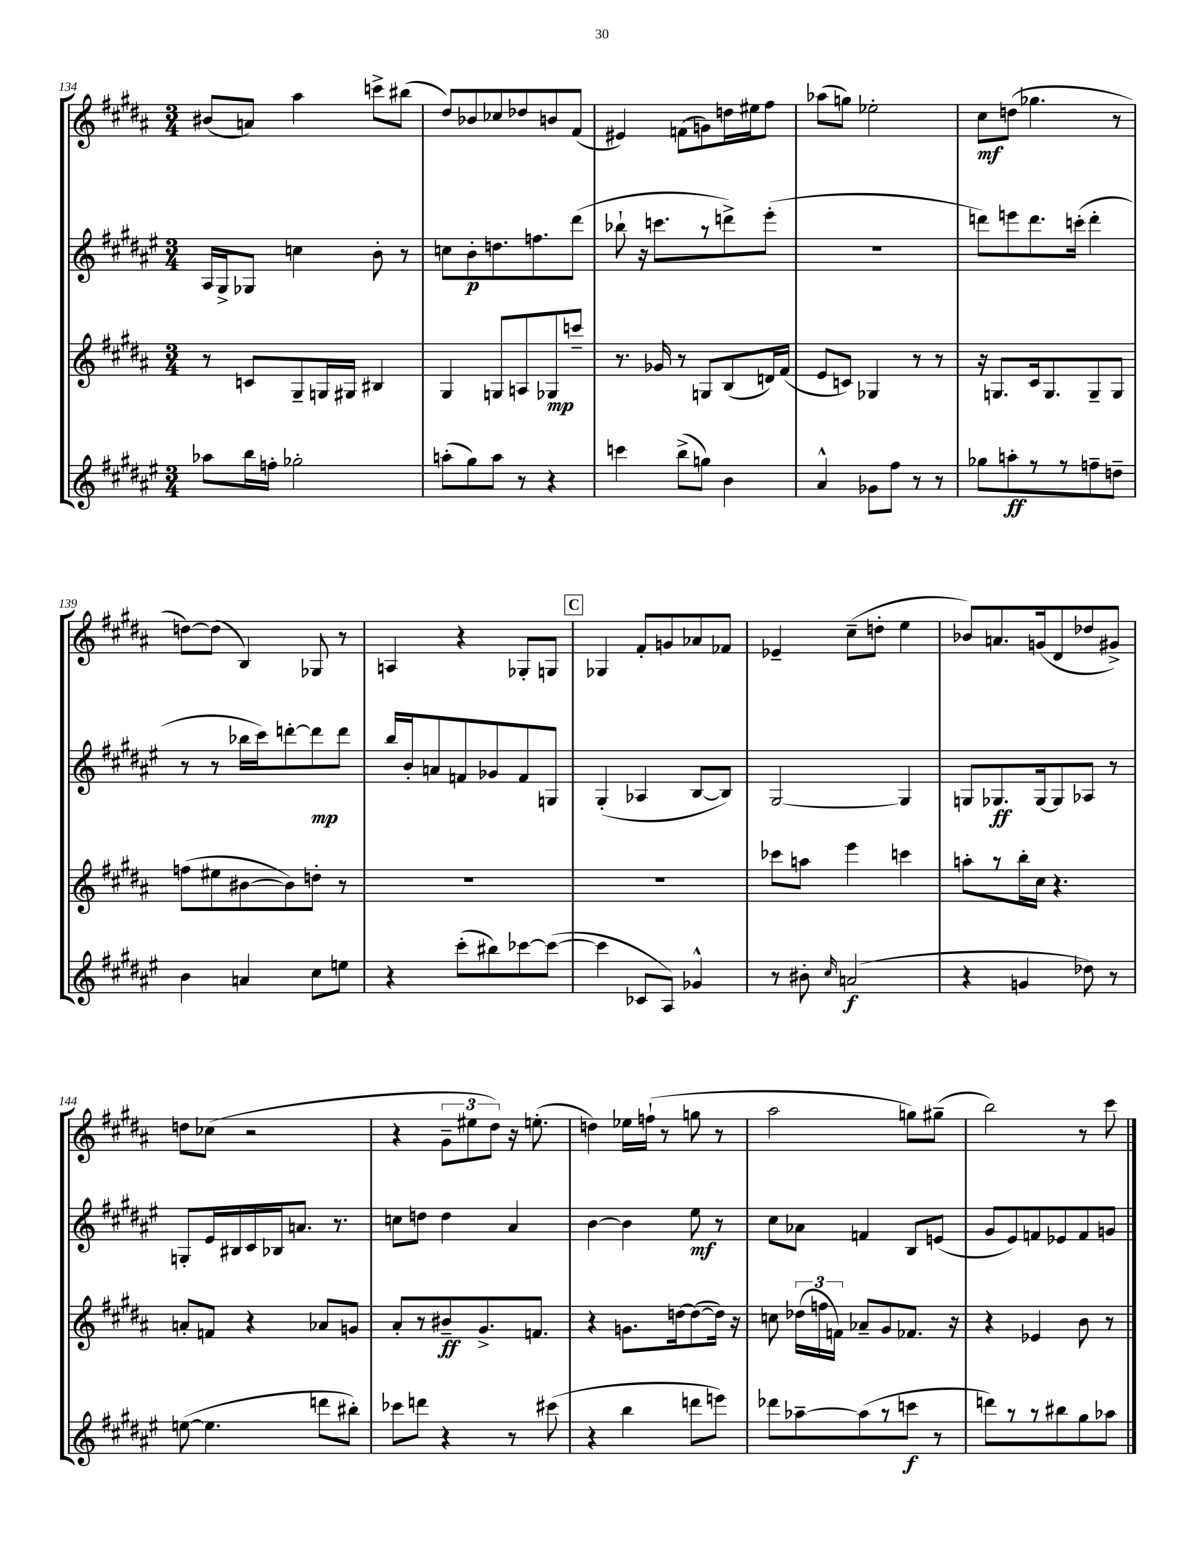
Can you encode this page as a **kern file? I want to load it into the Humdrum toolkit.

**kern	**kern	**kern	**kern
*staff4	*staff3	*staff2	*staff1
*clefG2	*clefG2	*clefG2	*clefG2
*k[f#c#g#d#a#e#]	*k[f#c#g#d#a#]	*k[f#c#g#d#a#e#]	*k[f#c#g#d#a#]
*M3/4	*M3/4	*M3/4	*M3/4
8aa-	8r	16A#	(8b#
.	.	16G#^	.
16bb	8c	8G-	8a)
16ff'	.	.	.
2gg-'	8G#~	4cc	4aa#
.	16G	.	.
.	16G#	.	.
.	4B#	8b'	8ccc^
.	.	8r	(8bb#
=	=	=	=
(8aa'	4G#	8cc	8dd#)
8gg#)	.	8b'	8b-
8aa	8G	8.dd	8cc-
8r	8A	.	8dd-
.	.	8.ff	.
4r	8G-	.	8b
.	8ccc~	(8ddd#	(8f#
=	=	=	=
4ccc	8.r	8bb-`	4e#)
.	.	16r	.
.	16g-	8.ccc	.
(8bb^	8r	.	(8f
8gg)	8G	8r	8g)
4b	(8B	8ddd^)	16dd
.	.	.	16ee#
.	16d)	(8eee#'	8ff#
.	(16f#	.	.
=	=	=	=
4a#^^	8e	2.r	(8aa-
.	8c)	.	8gg)
8g-	4G-	.	2ee-'
8ff#	.	.	.
8r	8r	.	.
8r	8r	.	.
=	=	=	=
8gg-	16r	8ddd)	8cc#
.	8.G	.	.
8aa'	.	8eee	(8dd
8r	16c#	8.ddd	4.gg-
.	8.G	.	.
8r	.	.	.
.	.	(16ccc'	.
8ff~	8G~	4ddd'	.
8dd~	8G	.	8r
=	=	=	=
4b	(8ff	8r	[8dd)
.	8ee#	8r	(8dd]
4a	[8b#	16bb-	4B)
.	.	16ccc#)	.
.	8b#])	[8ddd'	.
8cc#	8dd'	8ddd]	8G-
8ee	8r	8ddd	8r
=	=	=	=
4r	2.r	16bb	4A
.	.	16b'	.
.	.	8a	.
(8ccc#'	.	8f	4r
8bb#)	.	8g-	.
[8ccc-	.	8f	8G-'
(8ccc-_	.	8G	8G
=	=	=	=
4ccc-]	2.r	(4G#'	4G-
8c-	.	4A-	8f#'
8A#)	.	.	8g
4g-^^	.	[8B	8a-
.	.	8B])	8f-
=	=	=	=
8r	8ccc-	[2G#	4e-~
8b#'	8aa	.	.
16qqcc#	.	.	.
(2a	4eee	.	(8cc#~
.	.	.	8dd'
.	4ccc	4G#]	4ee
=	=	=	=
4r	8aa'	8G	8b-)
.	8r	8.G-	8.a
4g	16bb'	.	.
.	16cc#	[16G-	(16g
.	4.r	8G-]	8d#
8dd-)	.	8A-	8dd-
8r	.	8r	8g#^)
=	=	=	=
([8ee	8a'	8G'	8dd
4.ee]	8f	16e#	(8cc-
.	.	16B#	.
.	4r	16c#	2r
.	.	16B-	.
.	.	8.a	.
8ddd	8a-	.	.
.	.	8.r	.
8bb#')	8g	.	.
=	=	=	=
8ccc-	8a#'	8cc	4r
8ddd	8r	8dd	.
4r	8b#~	4dd	12g#~
.	.	.	12ee#
.	8.g#^	.	.
.	.	.	12dd#)
8r	.	4a#	16r
.	8.f	.	(8.ee'
(8ccc#	.	.	.
=	=	=	=
4r	4r	[4b	4dd)
4bb	8.g	4b]	16ee-
.	.	.	(16ff`
.	.	.	8r
.	[16dd	.	.
8ddd	(8dd_	8ee#	8gg
8eee)	16dd])	8r	8r
.	16r	.	.
=	=	=	=
8ddd-	8cc	8cc#	2aa#
[8aa-~	(24dd-	8a-	.
.	24ff	.	.
.	24f)	.	.
(8aa-]	8a-~	4f	.
8r	8g#	.	.
8ccc	8.f-	8B	8gg)
8r	.	(8e	(8gg#~
.	16r	.	.
=	=	=	=
8ddd)	4r	8g#	2bb)
8r	.	8e#)	.
8r	4e-	8f	.
8bb#	.	8e-	.
8gg#	8b	8f	8r
8aa-	8r	8g	8ccc#
==	==	==	==
*-	*-	*-	*-
